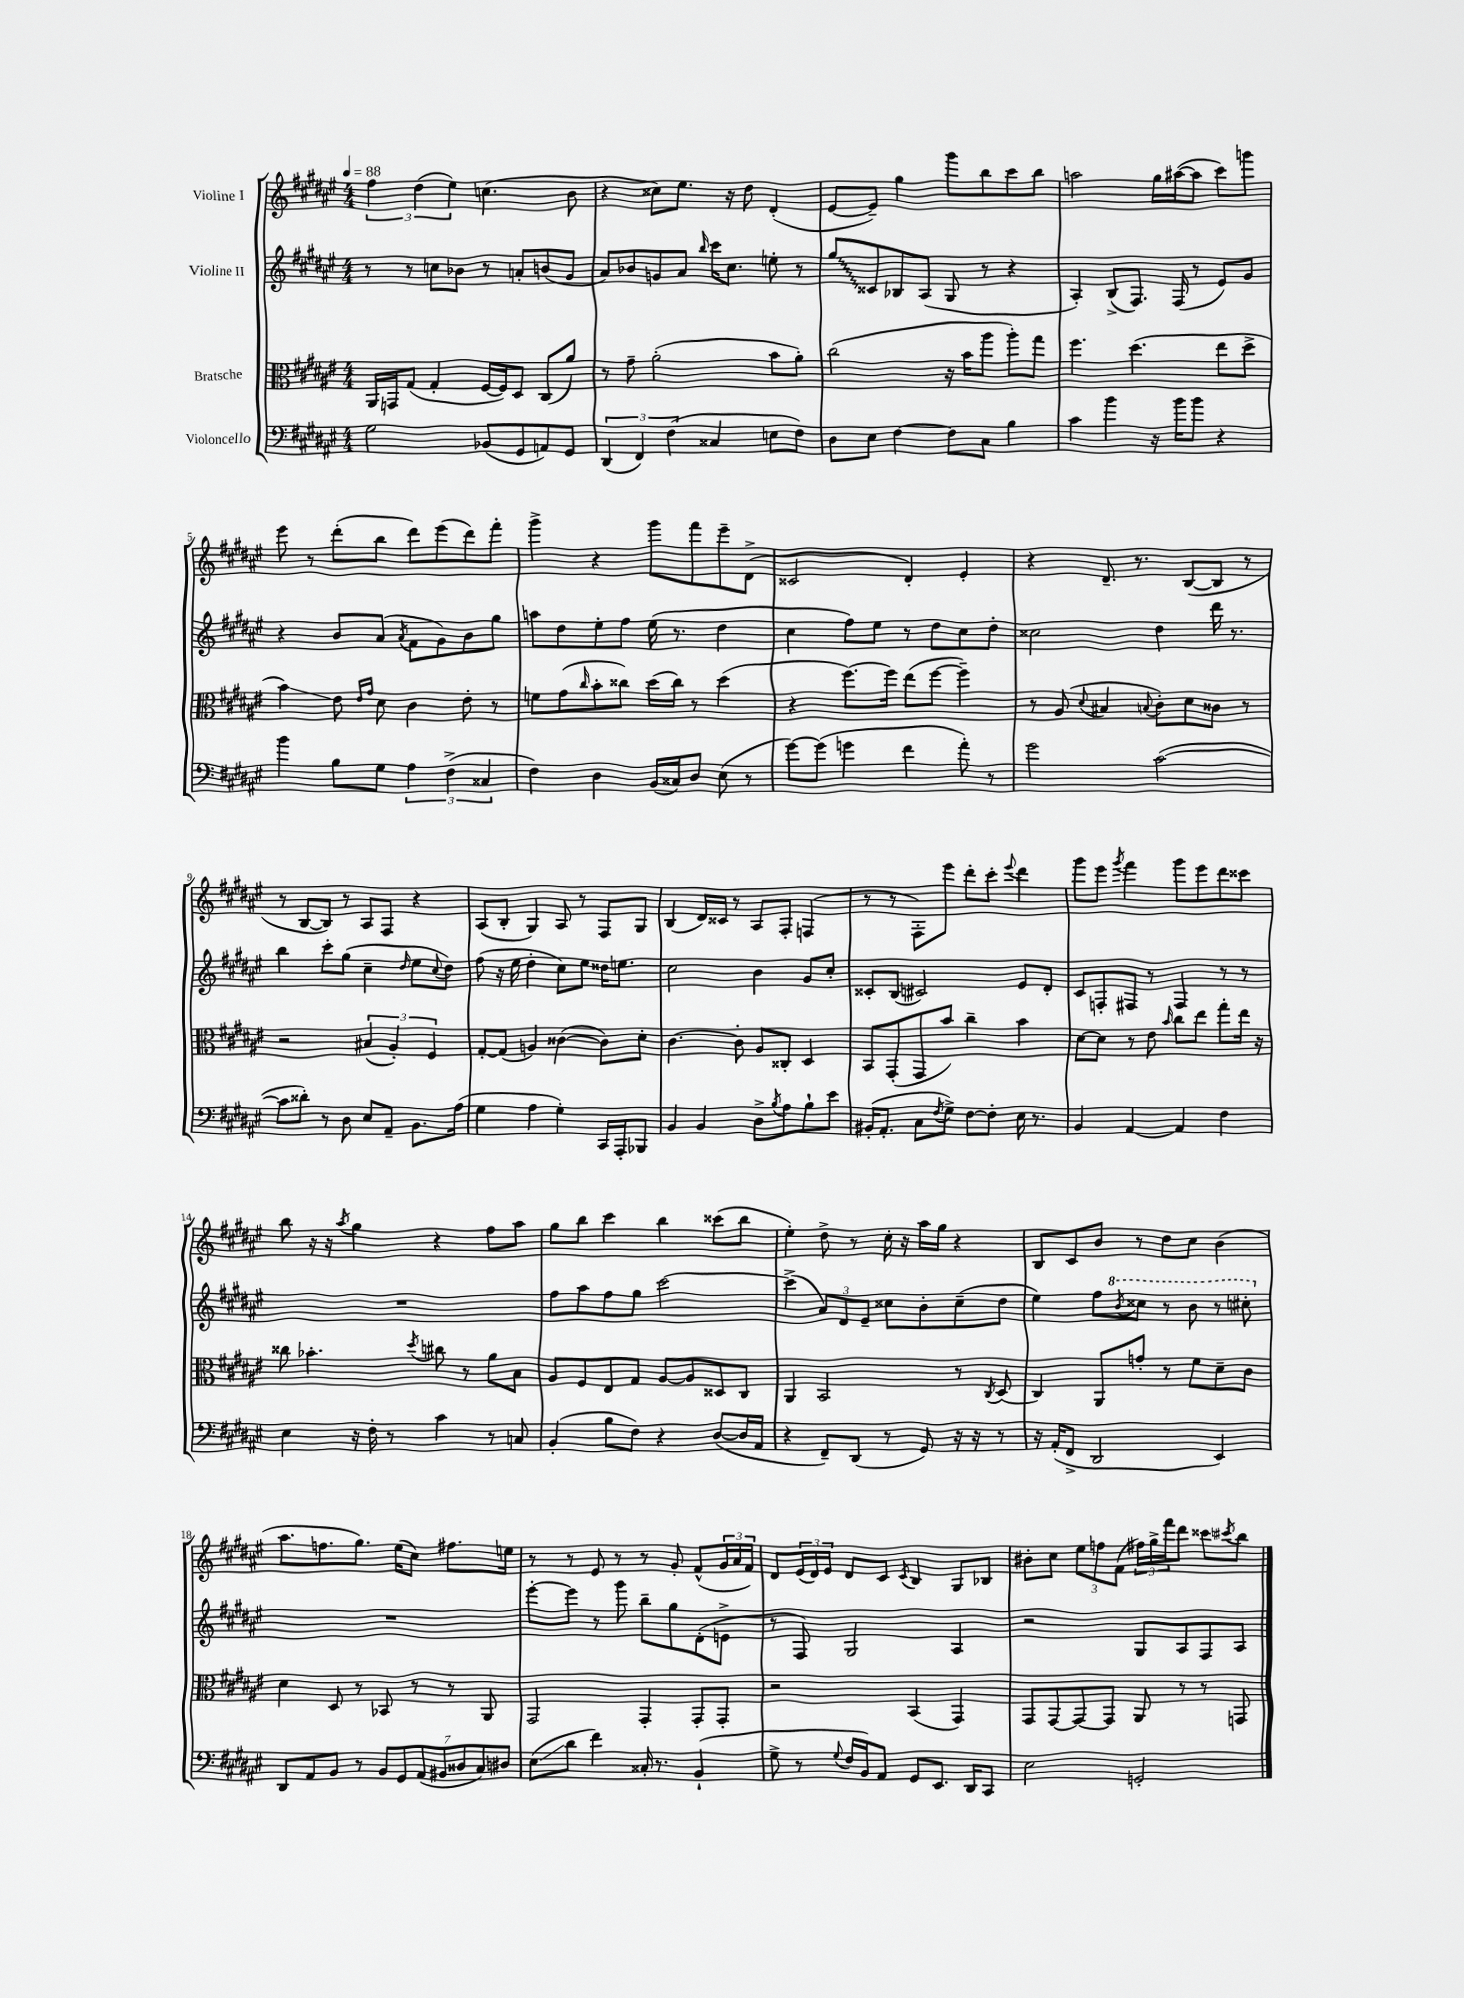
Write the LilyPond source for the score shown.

<<
\new StaffGroup <<
\new Staff = "s0" \with { instrumentName = "Violine I" } {
    \clef treble \key fis \major \numericTimeSignature \time 4/4 \tempo 4 = 88
    \tuplet 3/2 { fis''4 dis''4( eis''4) } c''4.( b'8 |
    r4 cisis''8) eis''8. r16 dis''8 dis'4-.( |
    eis'8~ eis'8--) gis''4 gis'''8 b''8 cis'''8 b''8 |
    a''2 gis''16 ais''16~( ais''8 cis'''8) g'''8 |
    eis'''8 r8 dis'''8-.( b''8 dis'''8) eis'''8( dis'''8) fis'''8-. |
    gis'''4-> r4 gis'''8 fis'''8 eis'''8-- dis'8->( |
    cisis'2 dis'4-.) eis'4-. |
    r4 dis'8.-- r8. b8~( b8 r8 |
    r8 b8~ b8) r8 ais8 fis8 r4 |
    ais8( b8-. gis4) ais8 r8 fis8 gis8 |
    b4( dis'16) cisis'16 r8 ais8 fis8-. f4( |
    r8 r8 fis8-.) eis'''8 dis'''8-. cis'''8-. \appoggiatura { eis'''8 } dis'''4 |
    gis'''8 eis'''8 \acciaccatura { gis'''8 } fis'''4 gis'''8 eis'''8 dis'''8 cisis'''8 |
    b''8 r16 r16 \acciaccatura { ais''8 } gis''4 r4 fis''8 ais''8 |
    gis''8 b''8 cis'''4 b''4 cisis'''8( b''8 |
    eis''4-.) dis''8-> r8 cis''16-. r16 ais''16 gis''16 r4 |
    b8 cis'8 b'8 r8 dis''8 cis''8 b'4( |
    ais''8. f''8. gis''8.) eis''16( cis''8) fis''8. e''16 |
    r8 r8 eis'8 r8 r8 gis'8-. fis'8-^( \tuplet 3/2 { gis'16 ais'16 fis'16) } |
    dis'8 \tuplet 3/2 { eis'16( dis'16) eis'16 } dis'8 cis'8 \acciaccatura { cis'8 } b4 gis8 bes8 |
    bis'8-. cis''8 \tuplet 3/2 { eis''8 f''8 fis'8( } \tuplet 3/2 { fis''16) gis''16-> fis'''16 } dis'''8 cisis'''8 \acciaccatura { cis'''8 } b''8 \bar "|." |
}
\new Staff = "s1" \with { instrumentName = "Violine II" } {
    \clef treble \key fis \major \numericTimeSignature \time 4/4
    r8 r8 c''8 bes'8 r8 a'8-. b'8( gis'8 |
    ais'8) bes'8 g'8 ais'8 \grace { b''16 } cis'''16 cis''8. e''8-. r8 |
    \once \override Glissando.style = #'zigzag gis''8\glissando cisis'8 bes8 ais8( gis8 r8 r4 |
    ais4-.) b8->( fis8.) fis16( r8 eis'8) gis'8 |
    r4 b'8 ais'8( \acciaccatura { ais'8 } fis'8 gis'8) b'8 gis''8 |
    a''8 dis''8 eis''8-. fis''8 eis''16( r8. dis''4 |
    cis''4 fis''8) eis''8 r8 dis''8 cis''8 dis''8-. |
    cisis''2 dis''4 dis'''16 r8. |
    b''4 cis'''8-. gis''8( cis''4-- \grace { dis''16 } eis''8 \appoggiatura { cis''8 } dis''8) |
    fis''8( r16 eis''16 dis''4-. cis''8) eis''8 disis''16 e''8. |
    cis''2 b'4 gis'8 cis''8-. |
    cisis'8-. b8( cis'2) eis'8 dis'8-. |
    cis'8 f8-. fis8 r8 fis4 r8 r8 |
    R1 |
    fis''8 ais''8 fis''8 gis''8 cis'''2~ |
    cis'''4->( \tuplet 3/2 { ais'8) dis'8 eis'8-- } cisis''8 b'8-. cisis''8--( dis''8 |
    eis''4) fis''8 \ottava #1 \acciaccatura { b''8 } cisis'''8 r8 b''8 r8 cis'''8-. \ottava #0 |
    R1 |
    eis'''8~-. eis'''8 r8 gis'''8 b''8-- gis''8 dis'8-.( e'8-> |
    r8 fis8) gis2 ais4 |
    r2 gis8 ais8 fis8 ais8 \bar "|." |
}
\new Staff = "s2" \with { instrumentName = "Bratsche" } {
    \clef alto \key fis \major \numericTimeSignature \time 4/4
    ais,16 g,16 gis8( gis4-. fis16~ fis16) dis8 cis8( ais'8) |
    r8 gis'8-- ais'2-.( b'8 ais'8-.) |
    cis''2( r16 b'16 ais''8 ais''8-.) gis''8 |
    fis''4. dis''4.( eis''8 dis''8-> |
    b'4\glissando) eis'8 \grace { eis'16 gis'16 } dis'8 cis'4 eis'8-. r8 |
    f'8 gis'8( \grace { cis''16 } b'8-. cisis''8) dis''16( cisis''16) r8 dis''4( |
    r4 fis''8.~) fis''16 eis''8( fis''8~ fis''4--) |
    r8 ais8( \appoggiatura { dis'8 } bis4 \appoggiatura { b8 } cis'8-.) dis'8 cisis'8 r8 |
    r2 \tuplet 3/2 { bis4( ais4-.) fis4 } |
    gis8~-. gis8( a4) cisis'4~( cisis'8) dis'8-. |
    cis'4.~ cis'8-. ais8 cisis8-. dis4 |
    b,8 gis,8-.( gis,8 b'8) cis''4-- b'4 |
    dis'8~ dis'8 r8 eis'8 \grace { b'16 } cis''8 eis''8 gis''8-. eis''16 r16 |
    cisis''8 bes'4.-. \acciaccatura { dis''8 } cis''8 r8 ais'8 b8 |
    ais8 fis8 eis8 gis8 ais8~ ais8 disis8 cis8 |
    ais,4 b,2 r8 \acciaccatura { cis8 } dis8( |
    cis4) ais,8 g'8-. r8 fis'8 dis'8-- cis'8 |
    dis'4 dis8 r8 bes,8 r8 r8 ais,8 |
    gis,2 gis,4-. gis,8-. gis,8-. |
    r2 b,4( gis,4) |
    gis,8 gis,8~ gis,8~ gis,8 ais,8 r8 r8 g,8 \bar "|." |
}
\new Staff = "s3" \with { instrumentName = "Violoncello" } {
    \clef bass \key fis \major \numericTimeSignature \time 4/4
    gis2 bes,8( gis,8 a,8) gis,8 |
    \tuplet 3/2 { dis,4( fis,4) fis4( } cisis4 e8 fis8) |
    dis8 eis8 fis4~ fis8 cis8 b4 |
    cis'4 b'4 r16 b'16 b'8 r4 |
    b'4 b8 gis8 \tuplet 3/2 { ais4 fis4->( cisis4 } |
    fis4) dis4 b,16( cisis16) dis8 eis8( r8 |
    gis'8~) gis'8( g'4 fis'4 ais'8-.) r8 |
    gis'2 cis'2~( |
    cis'8 disis'8-.) r8 dis8 eis8 ais,8-- b,8. ais16( |
    gis4 ais4 gis4-.) cis,16 ais,,16-. bes,,8 |
    b,4 b,4 dis8-> \acciaccatura { b8 } ais8 b8-! eis'8 |
    bis,16-.( ais,8.-. cis8 \acciaccatura { fis8 } gis8->) fis8~ fis8-. eis16 r8. |
    b,4 ais,4~ ais,4 fis4 |
    eis4 r16 fis16-. r8 cis'4 r8 c8 |
    b,4-.( b8 fis8) r4 dis8~( dis16 ais,16 |
    r4 fis,8--) dis,8( r8 gis,8) r16 r16 r8 |
    r16 ais,16-.( fis,8-> dis,2 eis,4) |
    dis,8 ais,8 b,8 r8 \tuplet 7/4 { b,8 gis,8 ais,8( bis,8 disis8 cis8) dis8 } |
    eis8\glissando( dis'8 fis'4) cisis16-. r8. b,4-!( |
    gis8-> r8 \appoggiatura { gis8 } fis16 b,16) ais,8 gis,8 eis,8. dis,16 cis,8 |
    eis2 g,2-. \bar "|." |
}
>>
>>
